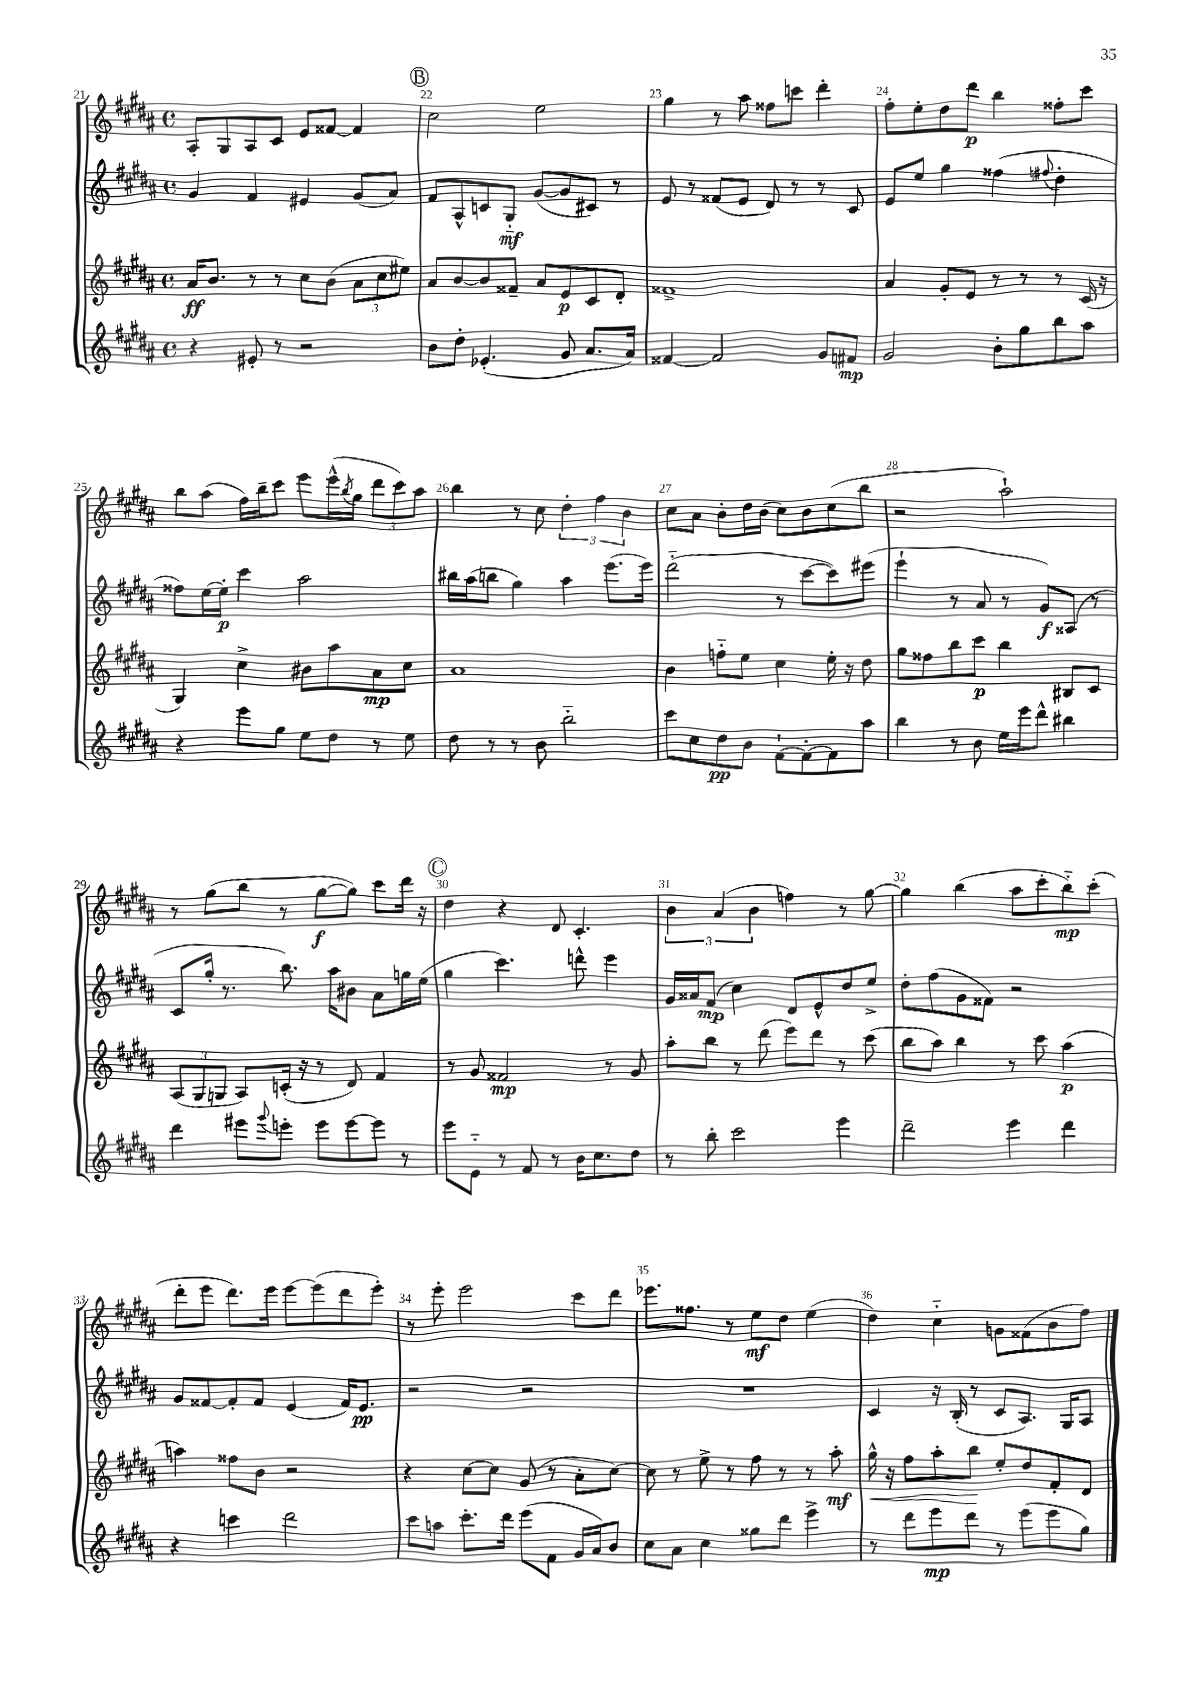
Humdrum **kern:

**kern	**kern	**kern	**kern
*staff4	*staff3	*staff2	*staff1
*clefG2	*clefG2	*clefG2	*clefG2
*k[f#c#g#d#a#]	*k[f#c#g#d#a#]	*k[f#c#g#d#a#]	*k[f#c#g#d#a#]
*M4/4	*M4/4	*M4/4	*M4/4
*met(c)	*met(c)	*met(c)	*met(c)
4r	16a#	4g#	8A#'
.	8.b	.	.
.	.	.	8G#
8e#'	8r	4f#	8A#
8r	8r	.	8c#
2r	8cc#	4e#	8e
.	(8b	.	[8f##
.	12a#	(8g#	4f##]
.	12cc#	.	.
.	.	8a#)	.
.	12ee#)	.	.
=	=	=	=
8b	8a#	8f#	2cc#
8dd#'	[8b	8A#^^	.
(4.e-'	8b]	8c	.
.	8f##~	8G#'~	.
.	8a#	([8g#	2ee
8g#	8e	8g#]	.
8.a#	8c#	8c#)	.
.	8d#'	8r	.
16a#)	.	.	.
=	=	=	=
[4f##	1f##^	8e	4gg#
.	.	8r	.
2f##]	.	(8f##	8r
.	.	8e	8aa#
.	.	8d#)	8ff##
.	.	8r	8ccc
8g#	.	8r	4ddd#'
8f#	.	8c#	.
=	=	=	=
2g#	4a#	8e	8ff#'
.	.	8ee	8ee'
.	8g#'	4gg#	8dd#
.	8e	.	8ddd#
8b'	8r	(4ff##	4bb
8gg#	8r	.	.
.	.	8qqff#	.
8bb	8r	4dd#'	8ff##'
8aa#	(16c#	.	8ccc#
.	16r	.	.
=	=	=	=
4r	4G#)	8ff##)	8bb
.	.	[16ee	(8aa#
.	.	16ee']	.
8eee	4cc#^	4ccc#	16ff#)
.	.	.	16bb~
8gg#	.	.	8ccc#
8ee	8b#	2aa#	8eee
8dd#	8aa#	.	(16eee^^
.	.	.	8qbb
.	.	.	16gg#
8r	8a#	.	12ddd#
.	.	.	12ccc#)
8ee	8cc#	.	.
.	.	.	12aa#
=	=	=	=
8dd#	1a#	16bb#	4bb
.	.	(16aa#	.
8r	.	8bb	.
8r	.	4gg#)	8r
8b	.	.	8cc#
2bb'~	.	4aa#	6dd#'
.	.	.	6ff#
.	.	(8.eee	.
.	.	.	6b
.	.	16eee)	.
=	=	=	=
8ccc#	4b	(2ddd#'~	8cc#
8cc#	.	.	8a#
8dd#	8ff'~	.	8b'
8b	8ee	.	16dd#
.	.	.	(16b
[8f#`	4cc#	8r	8cc#)
8f#'_	.	[8ccc#	8b
8f#]	16ee'	8ccc#])	(8cc#
.	16r	.	.
8aa#	8dd#	(8eee#	8bb
=	=	=	=
4bb	8gg#	4eee`	2r
.	8ff##	.	.
8r	8bb	8r	.
8b	8ccc#	8a#	.
16ee	4bb	8r	2aa#`)
16eee	.	.	.
8ddd#^^	.	8g#)	.
4bb#	8B#	(8A##	.
.	8c#	8r	.
=	=	=	=
4ddd#	(12A#	8c#	8r
.	12G#	.	.
.	.	16gg#'	(8gg#
.	12G	.	.
.	.	8.r	.
8eee#	8A#)	.	8bb
8qqggg#	.	.	.
8eee'	(16c'	8.bb)	8r
.	16r	.	.
8eee	8r	.	[8gg#
.	.	16aa#	.
[8eee	8d#)	8b#	8gg#])
8eee]	4f#	8a#	8ccc#
8r	.	16gg	16ddd#
.	.	(16ee	16r
=	=	=	=
8eee	8r	4gg#	4dd#
8e'~	8g#	.	.
8r	2f##	4.ccc#)	4r
8f#	.	.	.
8r	.	.	8d#
16b	.	8ddd^^	4.c#'
8.cc#	.	.	.
.	8r	4eee	.
8dd#	8g#	.	.
=	=	=	=
8r	8aa#'	16g#	6b
.	.	16a##	.
8bb'	8bb	(8f#	.
.	.	.	(6a#
2ccc#	8r	4cc#)	.
.	.	.	6b
.	(8ddd#	.	.
.	8eee)	8d#	4ff)
.	8ddd#	8e^^	.
4eee	8r	8dd#	8r
.	(8ccc#	8ee^	[8gg#
=	=	=	=
2ddd#~	8bb	8dd#'	4gg#]
.	8aa#)	(8ff#	.
.	4bb	8g#	(4bb
.	.	8f##)	.
4eee	8r	2r	8aa#
.	8ccc#	.	8ccc#'
4ddd#	(4aa#	.	8bb'~)
.	.	.	(8ccc#'
=	=	=	=
4r	4aa)	8g#	8ddd#'
.	.	[8f##	8eee
4ccc	8ff##	8f##']	8.ddd#)
.	8b	8f##	.
.	.	.	16eee
2ddd#	2r	(4e	[8eee
.	.	.	(8eee]
.	.	16f##)	8ddd#
.	.	8.e	.
.	.	.	8eee')
=	=	=	=
8ccc#	4r	2r	8r
8aa	.	.	8eee'
8.ccc#'	[8cc#	.	2eee
.	8cc#]	.	.
16ddd#	.	.	.
(8eee	(8g#	2r	.
8f#	8r	.	.
16g#	8a#'	.	8ccc#
16a#)	.	.	.
8b	[8cc#)	.	8ddd#
=	=	=	=
8cc#	8cc#]	1r	8.eee-
8a#	8r	.	.
.	.	.	8.ff##
4cc#	8ee^	.	.
.	8r	.	8r
8gg##	8ff#	.	8ee
8ddd#	8r	.	8dd#
4eee^	8r	.	(4ee
.	8aa#'	.	.
=	=	=	=
8r	16gg#^^	4c#	4dd#)
.	16r	.	.
8ddd#	8ff#	.	.
8eee	8aa#'	16r	4cc#'~
.	.	(16B'	.
8ddd#	8bb	8r	.
8r	8ee'	8c#	8g
(8eee	8dd#	8.A#)	(8f##
8eee	8f#'	.	8b
.	.	16G#	.
8gg#)	8d#	8A#	8ff#)
==	==	==	==
*-	*-	*-	*-
